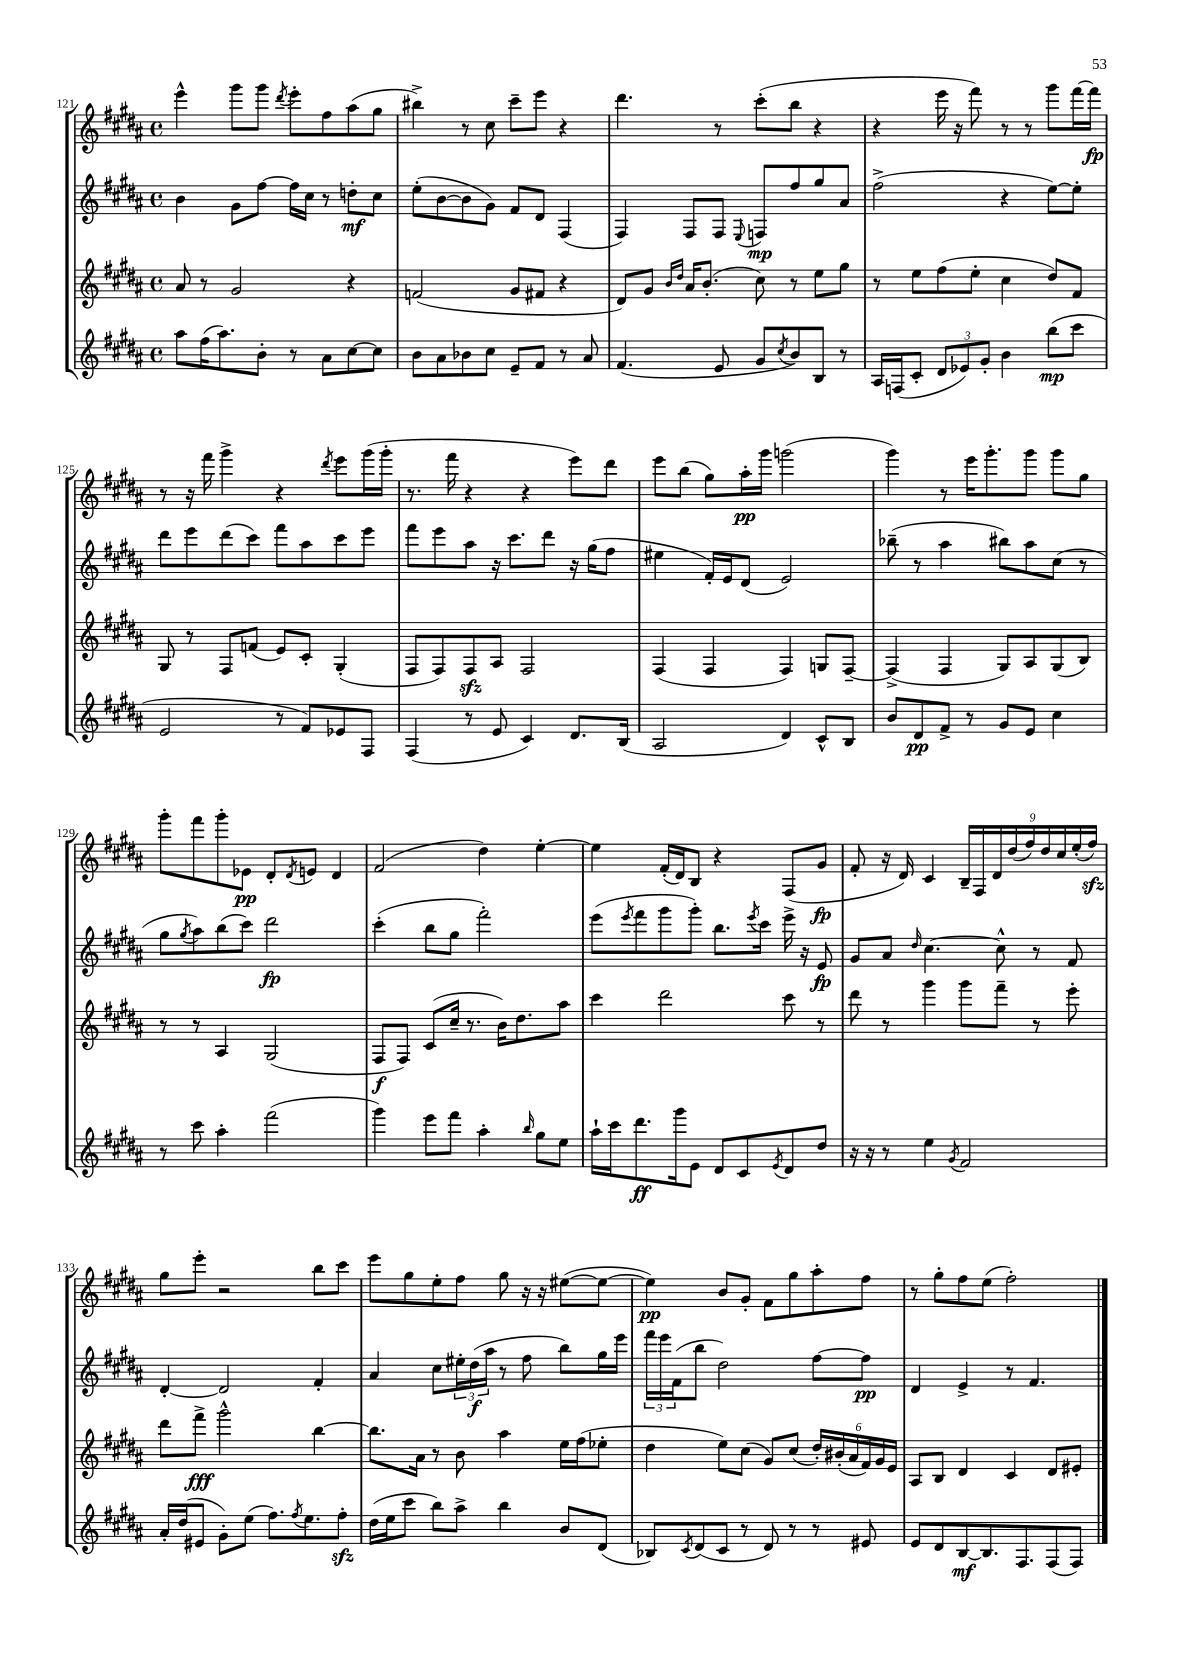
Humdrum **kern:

**kern	**kern	**kern	**kern
*staff4	*staff3	*staff2	*staff1
*clefG2	*clefG2	*clefG2	*clefG2
*k[f#c#g#d#a#]	*k[f#c#g#d#a#]	*k[f#c#g#d#a#]	*k[f#c#g#d#a#]
*M4/4	*M4/4	*M4/4	*M4/4
*met(c)	*met(c)	*met(c)	*met(c)
8aa#	8a#	4b	4eee^^
(16ff#	8r	.	.
8.aa#)	.	.	.
.	2g#	8g#	8ggg#
8b'	.	[8ff#	8ggg#
.	.	.	8qddd#
8r	.	16ff#]	8eee'
.	.	16cc#	.
8a#	.	8r	8ff#
[8cc#	4r	8dd'	(8aa#
8cc#]	.	8cc#	8gg#
=	=	=	=
8b	(2f	(8ee'	4bb#^)
8a#	.	[8b	.
8b-	.	8b]	8r
8cc#	.	8g#)	8cc#
8e~	8g#	8f#	8ccc#~
8f#	8f#	8d#	8eee
8r	4r	(4F#	4r
8a#	.	.	.
=	=	=	=
(4.f#	8d#)	4F#)	4.ddd#
.	8g#	.	.
.	16qqb	.	.
.	16qqdd#	.	.
.	16a#	8F#	.
.	(8.b'	.	.
8e	.	8F#	8r
.	.	8qqE	.
8g#	8cc#)	8F	(8ccc#'
8qcc#	.	.	.
8b)	8r	8ff#	8bb
8B	8ee	8gg#	4r
8r	8gg#	8a#	.
=	=	=	=
16A#	8r	(2ff#^	4r
(16F	.	.	.
8c#'	8ee	.	.
12d#	(8ff#	.	16eee
.	.	.	16r
12e-)	.	.	.
.	8ee'	.	8fff#)
12g#'	.	.	.
4b	4cc#	4r	8r
.	.	.	8r
(8bb	8dd#)	[8ee)	8ggg#
8ccc#	8f#	8ee']	[16fff#
.	.	.	16fff#]
=	=	=	=
2e	8G#	8ddd#	8r
.	8r	8eee	16r
.	.	.	16fff#
.	8F#	(8ddd#	4ggg#^
.	(8f	8ccc#)	.
8r	8e)	8fff#	4r
8f#)	8c#'	8aa#	.
.	.	.	8qddd#
8e-	(4G#'	8ccc#	8eee
8F#	.	8eee	(16ggg#
.	.	.	16ggg#'
=	=	=	=
(4F#	8F#	8fff#	8.r
.	8F#)	8eee	.
.	.	.	16fff#
8r	8F#	8aa#	4r
8e	8A#	16r	.
.	.	8.ccc#	.
4c#)	2F#	.	4r
.	.	8ddd#	.
8.d#	.	16r	8eee)
.	.	(16gg#	.
.	.	8ff#	8ddd#
(16B	.	.	.
=	=	=	=
2A#	(4F#	4ee#	8eee
.	.	.	(8bb
.	4F#	16f#')	8gg#)
.	.	16e	.
.	.	(8d#	16aa#'
.	.	.	16ggg#
4d#)	4F#)	2e)	(2ggg
8c#^^	8G	.	.
8B	[8F#~	.	.
=	=	=	=
8b	(4F#^]	(8bb-~	4ggg#)
8d#	.	8r	.
8f#^	4F#	4aa#	8r
8r	.	.	16eee
.	.	.	8.ggg#'
8g#	8G#)	8bb#)	.
8e	8A#	8aa#	8ggg#
4cc#	(8G#	(8cc#	8ggg#
.	8B)	8r	8gg#
=	=	=	=
8r	8r	8gg#	8ggg#'
.	.	8qgg#	.
8ccc#	8r	8aa#)	8fff#
4aa#'	4A#	(8bb	8ggg#'
.	.	8ccc#)	8e-
(2fff#	(2G#	2ddd#	8d#'
.	.	.	8qd#
.	.	.	8e
.	.	.	4d#
=	=	=	=
4ggg#)	8F#	(4ccc#'	(2f#
.	8F#)	.	.
8eee	(8c#	8bb	.
8fff#	16cc#~	8gg#	.
.	8.r	.	.
4aa#'	.	2fff#')	4dd#)
.	16b)	.	.
.	8.dd#	.	.
16qqbb	.	.	.
8gg#	.	.	[4ee'
8ee	8aa#	.	.
=	=	=	=
16aa#`	4ccc#	(8eee	4ee]
16ccc#	.	.	.
.	.	8qeee	.
8.ddd#	.	8fff#	.
.	2ddd#	8ggg#	(16f#'
16ggg#	.	.	16d#)
8e	.	8ggg#')	8B
8d#	.	8.bb	4r
8c#	.	.	.
.	.	8qeee	.
.	.	16ccc#	.
8qe	.	.	.
8d#	8ccc#	16eee^	(8F#
.	.	16r	.
8dd#	8r	8e	8g#
=	=	=	=
16r	8ddd#	8g#	8f#'
16r	.	.	.
8r	8r	8a#	16r
.	.	.	16d#)
.	.	16qqdd#	.
4ee	4ggg#	[4.cc#	4c#
8qg#	.	.	.
2f#	8ggg#	.	18B~
.	.	.	18F#
.	.	.	18d#
.	8fff#~	8cc#^^]	.
.	.	.	(18dd#
.	.	.	18ff#)
.	8r	8r	.
.	.	.	18dd#
.	.	.	18cc#
.	8eee'	8f#	.
.	.	.	(18ee'
.	.	.	18ff#)
=	=	=	=
16a#'	8ddd#	[4d#'	8gg#
(16dd#	.	.	.
8e#	8fff#^	.	8eee'
8g#')	2ggg#^^	2d#]	2r
(8ee	.	.	.
8.ff#)	.	.	.
8qff#	.	.	.
8.ee	.	.	.
.	[4bb	4f#'	8bb
8ff#'	.	.	8ccc#
=	=	=	=
(16dd#	8.bb]	4a#	8eee
16ee	.	.	.
8ccc#	.	.	8gg#
.	16a#	.	.
8bb)	8r	8cc#	8ee'
8aa#^	8b	24ee#'	8ff#
.	.	(24dd#	.
.	.	24aa#	.
4bb	4aa#	8r	8gg#
.	.	8ff#	16r
.	.	.	16r
8b	16ee	8bb)	([8ee#
.	(16ff#	.	.
(8d#	8ee-'	16gg#	8ee#_
.	.	16eee	.
=	=	=	=
8B-)	4dd#	24fff#	4ee#])
.	.	24eee	.
.	.	(24f#	.
8qc#	.	.	.
(8d#	.	8bb	.
8c#	8ee)	2dd#)	8b
8r	(8cc#	.	8g#'
8d#)	8g#)	.	8f#
8r	(8cc#	.	8gg#
8r	24dd#')	[8ff#	8aa#'
.	(24b#'	.	.
.	24a#	.	.
8e#	24f#)	8ff#]	8ff#
.	24g#	.	.
.	24e	.	.
=	=	=	=
8e	8A#	4d#	8r
8d#	8B	.	8gg#'
[8B	4d#	4e^	8ff#
8.B]	.	.	(8ee
.	4c#	8r	2ff#')
8.F#	.	.	.
.	.	4.f#	.
(8F#	8d#	.	.
8F#)	8e#'	.	.
==	==	==	==
*-	*-	*-	*-
